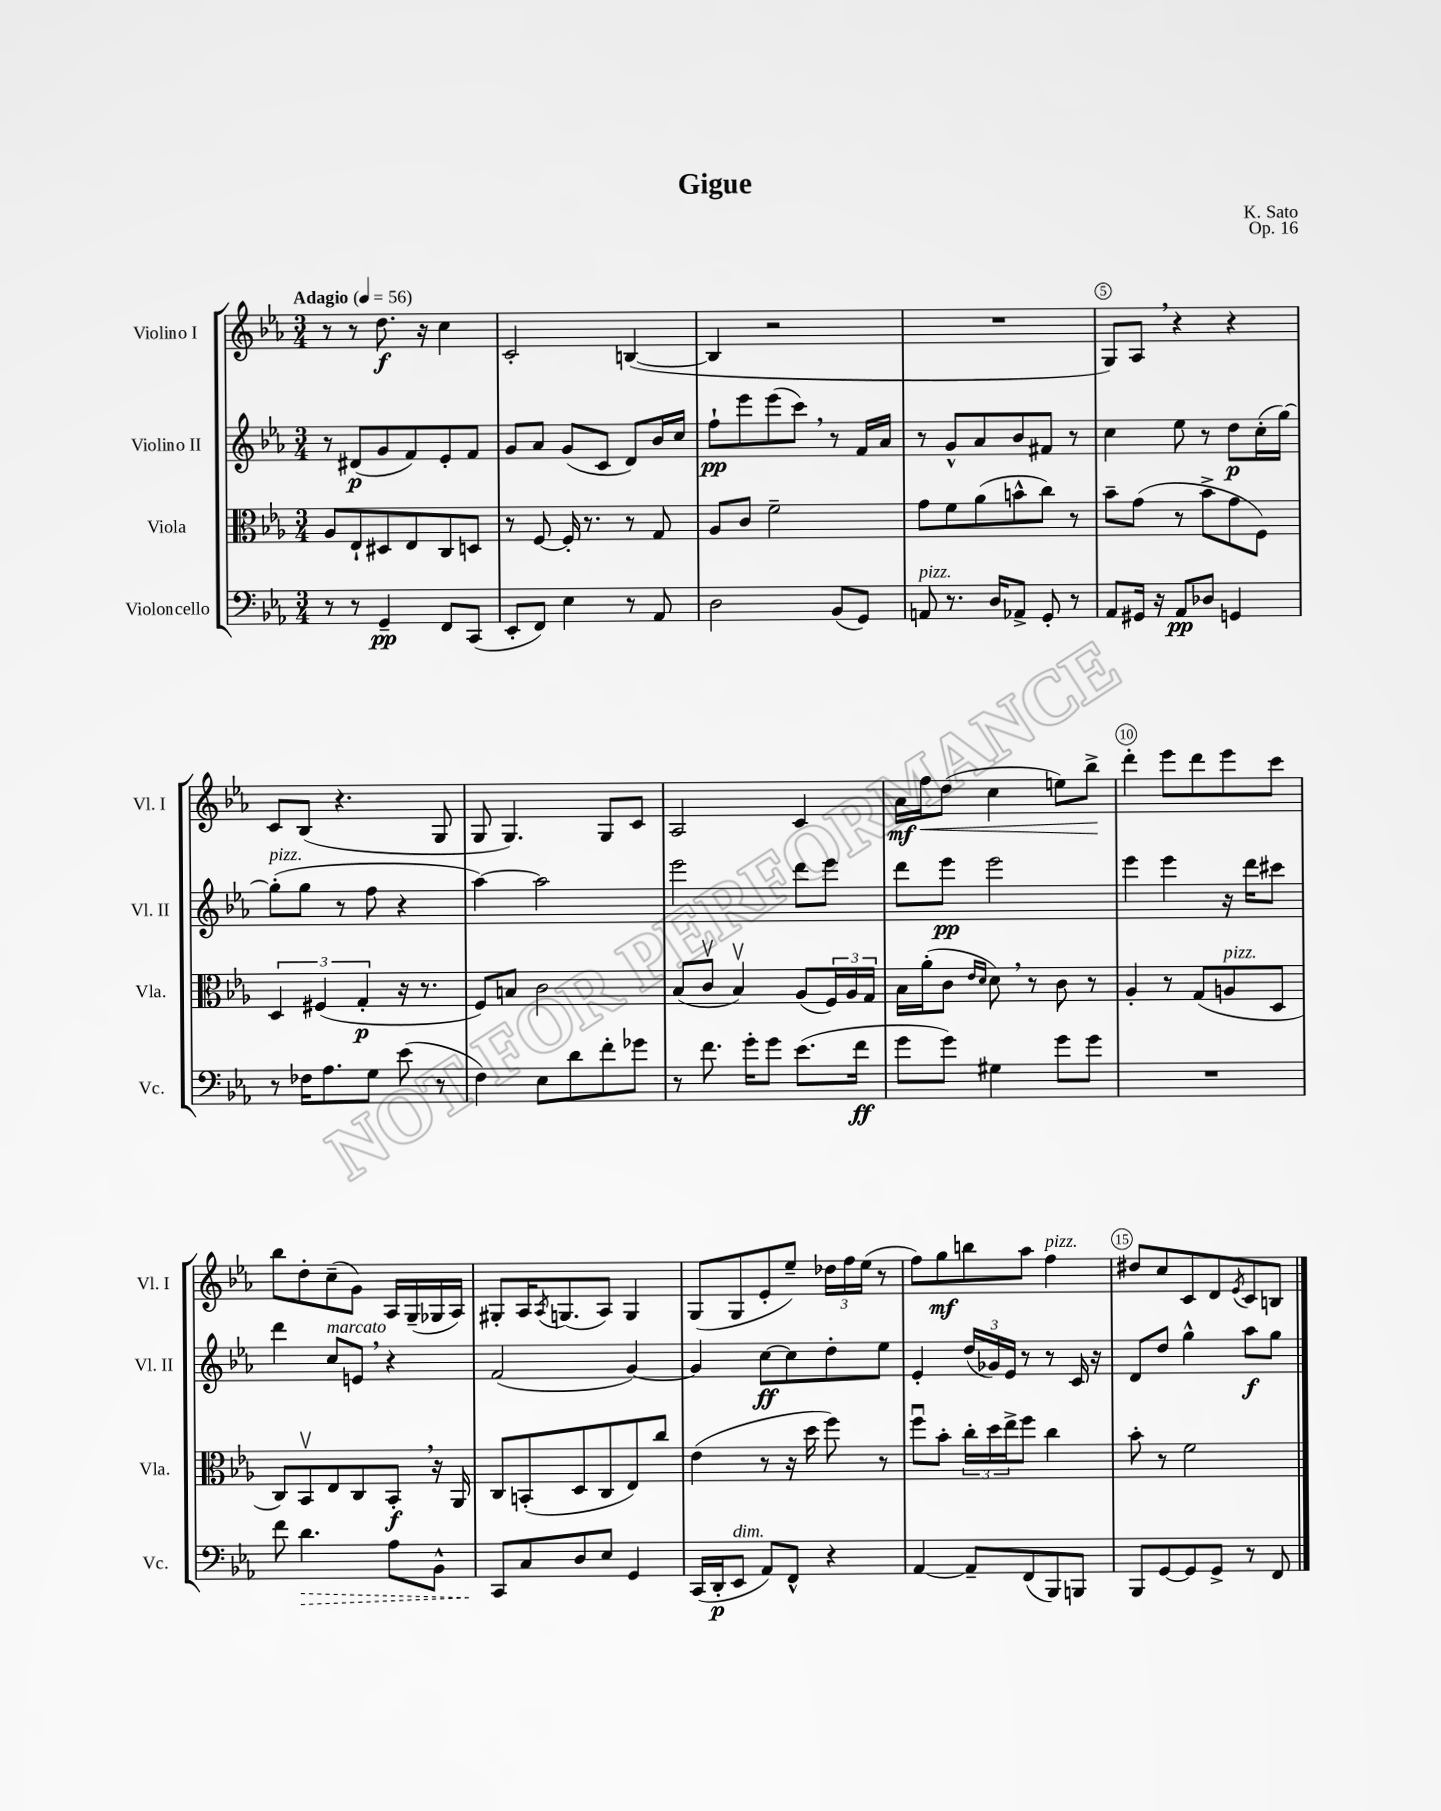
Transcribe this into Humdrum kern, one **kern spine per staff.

**kern	**kern	**kern	**kern
*staff4	*staff3	*staff2	*staff1
*clefF4	*clefC3	*clefG2	*clefG2
*k[b-e-a-]	*k[b-e-a-]	*k[b-e-a-]	*k[b-e-a-]
*M3/4	*M3/4	*M3/4	*M3/4
*MM56	*MM56	*MM56	*MM56
8r	8A-	8r	8r
8r	8E-`	(8d#	8r
4GG~	8D#	8g	8.dd
.	8E-	8f)	.
.	.	.	16r
8FF	8C	8e-'	4cc
(8CC	8D	8f	.
=	=	=	=
8EE-'	8r	8g	2c'
8FF)	[8F	8a-	.
4E-	16F']	(8g	.
.	8.r	.	.
.	.	8c	.
8r	8r	8d)	([4B
8AA-	8G	16b-	.
.	.	16cc	.
=	=	=	=
2D	8A-	8ff`	4B]
.	8c	8eee-	.
.	2f~	(8eee-	2r
.	.	8ccc)	.
(8BB-	.	8r	.
8GG)	.	16f	.
.	.	16a-	.
=	=	=	=
8AA	8g	8r	2.r
8.r	8f	8g^^	.
.	(8a-	8a-	.
16D	.	.	.
8AA-^	8b^^	8b-	.
8GG'	8cc)	8f#	.
8r	8r	8r	.
=	=	=	=
8AA-	8b-~	4cc	8G)
16GG#	(8g	.	8A-
16r	.	.	.
8AA-	8r	8ee-	4r
8D-	8b-^	8r	.
4GG	8g	8dd	4r
.	8F)	(16cc'	.
.	.	[16gg)	.
=	=	=	=
8r	6D	(8gg']	8c
16F-	.	8gg	(8B-
.	(6F#	.	.
8.A-	.	.	.
.	.	8r	4.r
.	6G'	.	.
8G	.	8ff	.
(8e-	16r	4r	.
.	8.r	.	.
8r	.	.	8G
=	=	=	=
4F)	8F)	[4aa-)	8G
.	8B	.	4.G)
8E-	2c	2aa-]	.
8d	.	.	.
8f'	.	.	8G
8g-	.	.	8c
=	=	=	=
8r	(8B-	2eee-	2A-
8.f	8cv	.	.
.	4B-v)	.	.
16g'	.	.	.
8g	.	.	.
(8.e-	(8A-	8ddd	4c
.	24F)	8eee-	.
.	24A-	.	.
16f	.	.	.
.	24G	.	.
=	=	=	=
8g	16B-	8ddd	16a-
.	(16a-'	.	16ff
8g)	8c	8eee-	(8dd
.	16qqe-	.	.
.	16qqd	.	.
4G#	8d)	2eee-	4cc
.	8r	.	.
8g	8c	.	8ee)
8g	8r	.	8bb-^
=	=	=	=
2.r	4A-'	4eee-	4ddd'
.	8r	4eee-	8eee-
.	(8G	.	8ddd
.	8A	16r	8eee-
.	.	16ddd	.
.	8D	8ccc#	8ccc
=	=	=	=
8f	8C)	4ddd	8bb-
4.d	8BB-v	.	8dd'
.	8E-	8cc	(8cc~
.	8C	8e	8g)
8A-	8BB-'	4r	16A-
.	.	.	(16G~
8BB-^^	16r	.	16G-
.	16AA-	.	16A-)
=	=	=	=
8CC	8C	(2f	8G#'
8C	(8BB'	.	16A-
.	.	.	8qA-
.	.	.	(8.G
8D	8D	.	.
8E-	8C	.	8A-)
4GG	8E-)	[4g)	4G
.	8cc	.	.
=	=	=	=
(16CC	(4e-	4g]	(8G
16DD'	.	.	.
8EE-	.	.	8G
8AA-)	8r	[8cc	8e-'
8FF^^	16r	8cc]	8ee-~)
.	16dd	.	.
4r	8ff)	8dd'	24dd-
.	.	.	24ff
.	.	.	(24ee-
.	8r	8ee-	8r
=	=	=	=
[4AA-	8ffu	4e-'	8ff)
.	8b-'	.	8gg
8AA-~]	24cc'	(24dd	8bb
.	24dd	24g-)	.
.	24ee-^	24e-	.
(8FF	8ff	8r	8aa-
8BBB-)	4cc	8r	4ff
8BBB	.	16c	.
.	.	16r	.
=	=	=	=
8BBB-	8b-'	8d	8dd#
[8GG	8r	8dd	8cc
8GG]	2f	4gg^^	8c
8GG^	.	.	8d
.	.	.	8qe-
8r	.	8aa-	8c
8FF	.	8gg	8B
==	==	==	==
*-	*-	*-	*-
